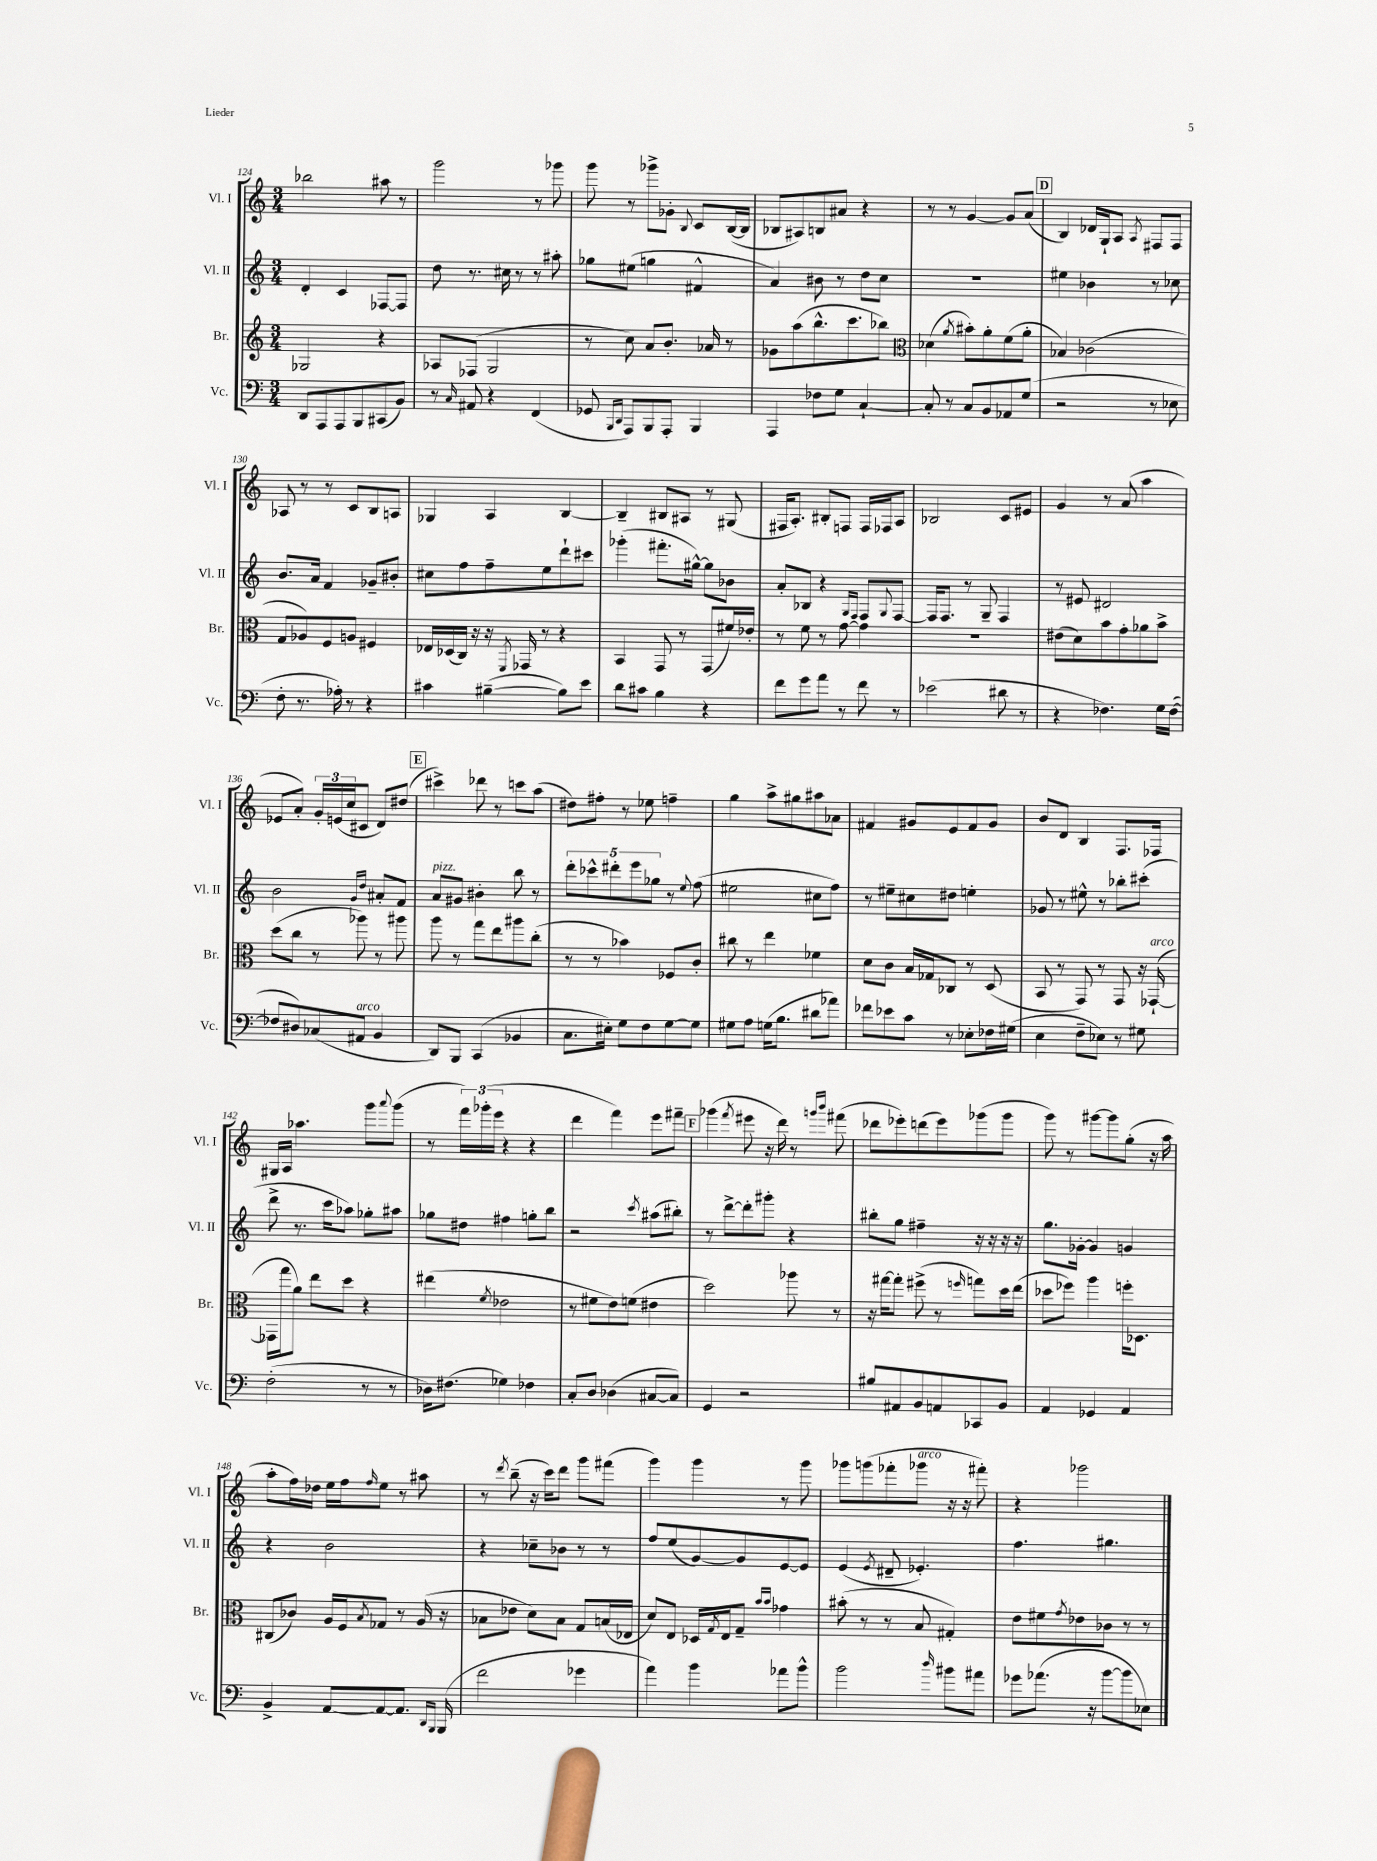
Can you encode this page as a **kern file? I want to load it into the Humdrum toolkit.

**kern	**kern	**kern	**kern
*staff4	*staff3	*staff2	*staff1
*clefF4	*clefG2	*clefG2	*clefG2
*k[]	*k[]	*k[]	*k[]
*M3/4	*M3/4	*M3/4	*M3/4
8DD/L	2G-/	4d'/	2bb-\
8AAA/	.	.	.
8AAA/	.	4c/	.
8BBB/	.	.	.
(8CC#/	4r	[8F-/L	8aa#\
8BB/J)	.	8F-/]J	8r
=	=	=	=
8r	8A-/L	8dd\	2ggg\
16qqC/	.	.	.
8AA#/	(8F-/J	8.r	.
4r	2G/	.	.
.	.	16cc#\	.
.	.	8r	.
(4FF/	.	8r	8r
.	.	8aa#'\	8ggg-\
=	=	=	=
8GG-/	8r	8gg-\L	8ggg\
16qqBBB/LL	.	.	.
16qqDD/JJ	.	.	.
8AAA/L)	8cc\)	(8ee#\J	8r
8BBB/	8a/L	4gg\	8ggg-^\L
8AAA'/J	8.b'/J	.	8g-'\J
.	.	.	8qqB/
4BBB/	.	4f#^^/	8c/L
.	16a-/	.	.
.	8r	.	([16B/L
.	.	.	16B/]JJ
=	=	=	=
4AAA/	8g-\L	4a/)	8B-/L
.	(8aa\	.	8A#/)
8F-\L	8.bb^^\	8b#\	8B/
8G\J	.	8r	8a#/J
.	8.ccc\	.	.
[4C`/	.	8dd\L	4r
.	8bb-\J)	8cc\J	.
=	=	=	=
*	*clefC3	*	*
8C'/]	(4d-\	2.r	8r
8r	.	.	8r
.	8qa/	.	.
8C/L	8b#'\L)	.	[4g/
8BB/	8a'\	.	.
8AA-/	(8f\	.	8g/]L
(8G/J	8a'\J	.	(8a/J
=	=	=	=
2r	4B-/)	4ee#\	4B/)
.	(2c-\	4b-\	16d-/LL
.	.	.	16G`/J
.	.	.	8A/J
.	.	.	8qA/
8r	.	8r	8F#/L
8E-\	.	8cc-\	8F#/J
=	=	=	=
8F'\	8G/L	8.b/L	8A-/
8.r	8A-/)	.	8r
.	.	16a/Jk	.
.	8F/	4f/	8r
16A-'\)	.	.	.
8r	8A/J	.	8c/L
4r	4F#/	8g-~/L	8B/
.	.	8b#'/J	8A/J
=	=	=	=
4c#\	16E-/LL	8cc#\L	4G-/
.	(16D-/	.	.
.	16C/JJ)	8ff\	.
.	16r	.	.
([4B#~\	16r	8ff~\	4A/
.	8qFF/	.	.
.	16GG-/	.	.
.	8r	8ee\	.
8B#\]L)	4r	8ddd`\	[4B/
8e\J	.	8ccc#\J	.
=	=	=	=
8d\L	4BB/	(4ggg-'\	4B~/]
8c#\J	.	.	.
4B\	8GG/	8.fff#'\L	8B#/L
.	8r	.	8A#/J
.	.	[16gg#^^\Jk)	.
4r	(8GG/L	8gg#\]L	8r
.	16f#/L)	8b-\J	(8G#/
.	16e-'/JJ	.	.
=	=	=	=
8f\L	8r	8a'/L	16F#/LK
.	.	.	8.A'/J)
8g\	8f\	8B-/J	.
8a\J	8r	4r	8B#'/L
8r	[8g\	.	8F/J
.	.	16qqG/LL	.
.	.	16qqF/JJ	.
8f\	4g\]	8F/L	16F/LL
.	.	.	16F-/J
.	.	8qqG/	.
8r	.	[8F/J	8A/J
=	=	=	=
(2e-\	2.r	16F/]LK	2B-/
.	.	8.F/J	.
.	.	8r	.
.	.	8G~/	.
8d#\	.	4F/	8c/L
8r	.	.	8e#/J
=	=	=	=
4r	(8e#\L	8r	4g/
.	8d\)	8e#/	.
4.F-\)	8b\	2d#/	8r
.	8g'\	.	(8a/
.	8a-\	.	4aa\
16G\LL	8b^\J	.	.
([16F-\JJ	.	.	.
=	=	=	=
8F-/]L	(8dd\L	2b\	8e-/L
8D#/)	8cc\J	.	8a'/J)
(8C-/	8r	.	24g'/LL
.	.	.	(24e/
.	.	.	24cc/J
8AA#/J	8aa-\)	.	8c#/J
.	.	16qqg/LL	.
.	.	16qqdd/JJ	.
4BB/	8r	8a#'/L	8d/L)
.	8aa#\	8f/J	(8dd#/J
=	=	=	=
8DD/L)	8aa\	8a/L	4ccc#^\)
8BBB/J	8r	8g#/J	.
(4CC/	8gg\L	4b#'\	8ddd-\
.	8ee\	.	8r
4BB-/	8aa#\	8bb\	8ccc\L
.	(8cc'\J	8r	(8aa\J
=	=	=	=
8.C\L	8r	10ddd'\L	8dd#\L)
.	.	10ccc-^^\	.
.	8r	.	8ff#'\J
16E#'\Jk)	.	.	.
.	.	10ddd#'\	.
8G\L	4b-\)	.	8r
.	.	10eee\	.
8F\	.	.	8ee-\
.	.	10gg-\J	.
[8G\	8F-/L	8r	4ff~\
.	.	8qqee/	.
8G\]J	8c'/J	(8ff\	.
=	=	=	=
8G#\L	8cc#\	2ee#\	4gg\
8A\J	8r	.	.
(16G\LK	4ee\	.	8aa^\L
8.B\J	.	.	.
.	.	.	8gg#\
8d#\L	4f-\	8cc#\L	8aa#\
8a-\J)	.	8ff\J)	8a-\J
=	=	=	=
8f-\L	8d\L	8r	4f#/
8e-\	8c\J	8ee#~\L	.
8c\J	16B/LL	8cc#\	8g#/L
.	16G-/J	.	.
8r	8C-/J	8dd#\J	8e/
8E-'\L	8r	4ee'\	8f#/
16F-\L	(8D/	.	8g#/J
(16G#\JJ	.	.	.
=	=	=	=
4E\	8BB/	8g-/	8b/L
.	8r	8r	8d/J
8F~\L	8GG/)	8ee#^^\	4B/
8E-\J)	8r	8r	.
8r	8GG/	8bb-'\L	8.F/L
8G#\	16r	(8ccc#'\J	.
.	([16GG-`/	.	16F-/Jk
=	=	=	=
(2F'\	16GG-\]LL	8ddd^\	16G#/LL
.	16gg\J	.	16A/JJ
.	8a\J)	8.r	4.aa-\
.	8ee\L	.	.
.	.	16ccc\LK	.
.	8dd\J	8aa-\J)	.
8r	4r	8gg-'\L	8ggg\L
.	.	.	8qqaaa/
8r	.	8aa#\J	(8ggg\J
=	=	=	=
16D-\LK)	(4ee#\	8gg-\L	8r
(8.F#\J	.	.	.
.	.	8dd#\J	24fff\LL)
.	.	.	(24ggg-'\
.	.	.	24eee\JJ
.	8qf/	.	.
4G-\)	2e-\	4ff#\	4r
4F-\	.	8gg'\L	4r
.	.	8bb\J	.
=	=	=	=
8C'/L	8r	2r	4ddd\
8D/J	8f#\L	.	.
(4D-\	8e\)	.	4fff\)
.	(8f\J	.	.
.	.	8qccc/	.
[8C#/L	4e#\	(8aa#\L	8eee\L
8C#/]J)	.	8bb#'\J)	8fff#~\J
=	=	=	=
4GG/	2dd\)	8r	(4ggg-\
.	.	[8ddd^\L	.
.	.	.	8qfff/
2r	.	8ddd'\]	8eee#\
.	.	8ggg#'\J	16r
.	.	.	16ddd\)
.	8aa-\	4r	8r
.	.	.	16qqggg/LL
.	.	.	16qqbbb/JJ
.	8r	.	(8fff#\
=	=	=	=
8B#/L	16r	8bb#'\L	8ddd-\L
.	[16gg#\LK	.	.
8AA#/	8gg#'\]J	8gg\J	8eee-'\)
8BB/	(8ff#^\	4ff#~\	(8ddd\
8AA/	8r	.	8eee-\)
.	16qqff/	.	.
8CC-/	8gg\L)	16r	(8ggg-\
.	.	16r	.
8BB/J	16dd\L	16r	8ggg-\J
.	(16ee\JJ	16r	.
=	=	=	=
4AA/	8dd-\L	8.gg\L	8ggg\)
.	8ff-\J)	.	8r
.	.	[16g-'\Jk	.
4GG-/	4aa\	4g-/]	[8ggg#\L
.	.	.	8ggg#\]
4AA/	16ff'\LK	4g/	(8gg'\J
.	8.D-\J	.	.
.	.	.	16r
.	.	.	16aa\
=	=	=	=
4BB^/	(8C#/L	4r	8aa'\L
.	8c-/J)	.	16ff\L)
.	.	.	16dd-\JJ
[8AA/L	16A/LL	2b\	16ee\LL
.	16F/J	.	16ff\J
.	8qB/	.	16qqff/
8AA/_	8G-/J	.	8ee\J
8.AA/]J	8r	.	8r
.	(16A/	.	8aa#\
16qqDD/LL	.	.	.
16qqBBB/JJ	.	.	.
(16BBB/	16r	.	.
=	=	=	=
2f\	8B-\L	4r	8r
.	.	.	8qddd/
.	8e-\J	.	(8bb~\
.	8d\L)	8cc-~\L	16r
.	.	.	16ccc\LK)
.	8B-\J	8b-\J	8ddd\J
4g-\	8G/L	8r	8ggg\L
.	(16B/L	8r	(8fff#\J
.	16E-/JJ	.	.
=	=	=	=
4a\)	8d/L)	8ff/L	4ggg\)
.	8E/J	(8ee/	.
4b\	16D-/LL	[8g/)	4ggg\
.	8qG/	.	.
.	16E/J	.	.
.	8G~/J	8g/]	.
.	16qqb/LL	.	.
.	16qqb/JJ	.	.
8a-\L	4g-\	[8e/	8r
8b^^\J	.	8e/]J	8ggg\
=	=	=	=
2b\	(8b#'\	(4e/	8ggg-\L
.	8r	.	(8ggg\
.	.	8qe/	.
.	8r	8d#~/	8fff-'\
.	8B/	4.e-'/)	8ggg-\J
16qqdd/	.	.	.
8b#\L	4G#'/)	.	16r
.	.	.	16r
8a#\J	.	.	8fff#'\)
=	=	=	=
8g-\L	8e\L	4.ff\	4r
(8.a-\J	8f#\	.	.
.	8qg/	.	.
.	8e-\	.	2ggg-\
16r	.	.	.
[8b\L	8c-\J	4.gg#\	.
8b\]	8r	.	.
8E-\J)	8r	.	.
==	==	==	==
*-	*-	*-	*-
